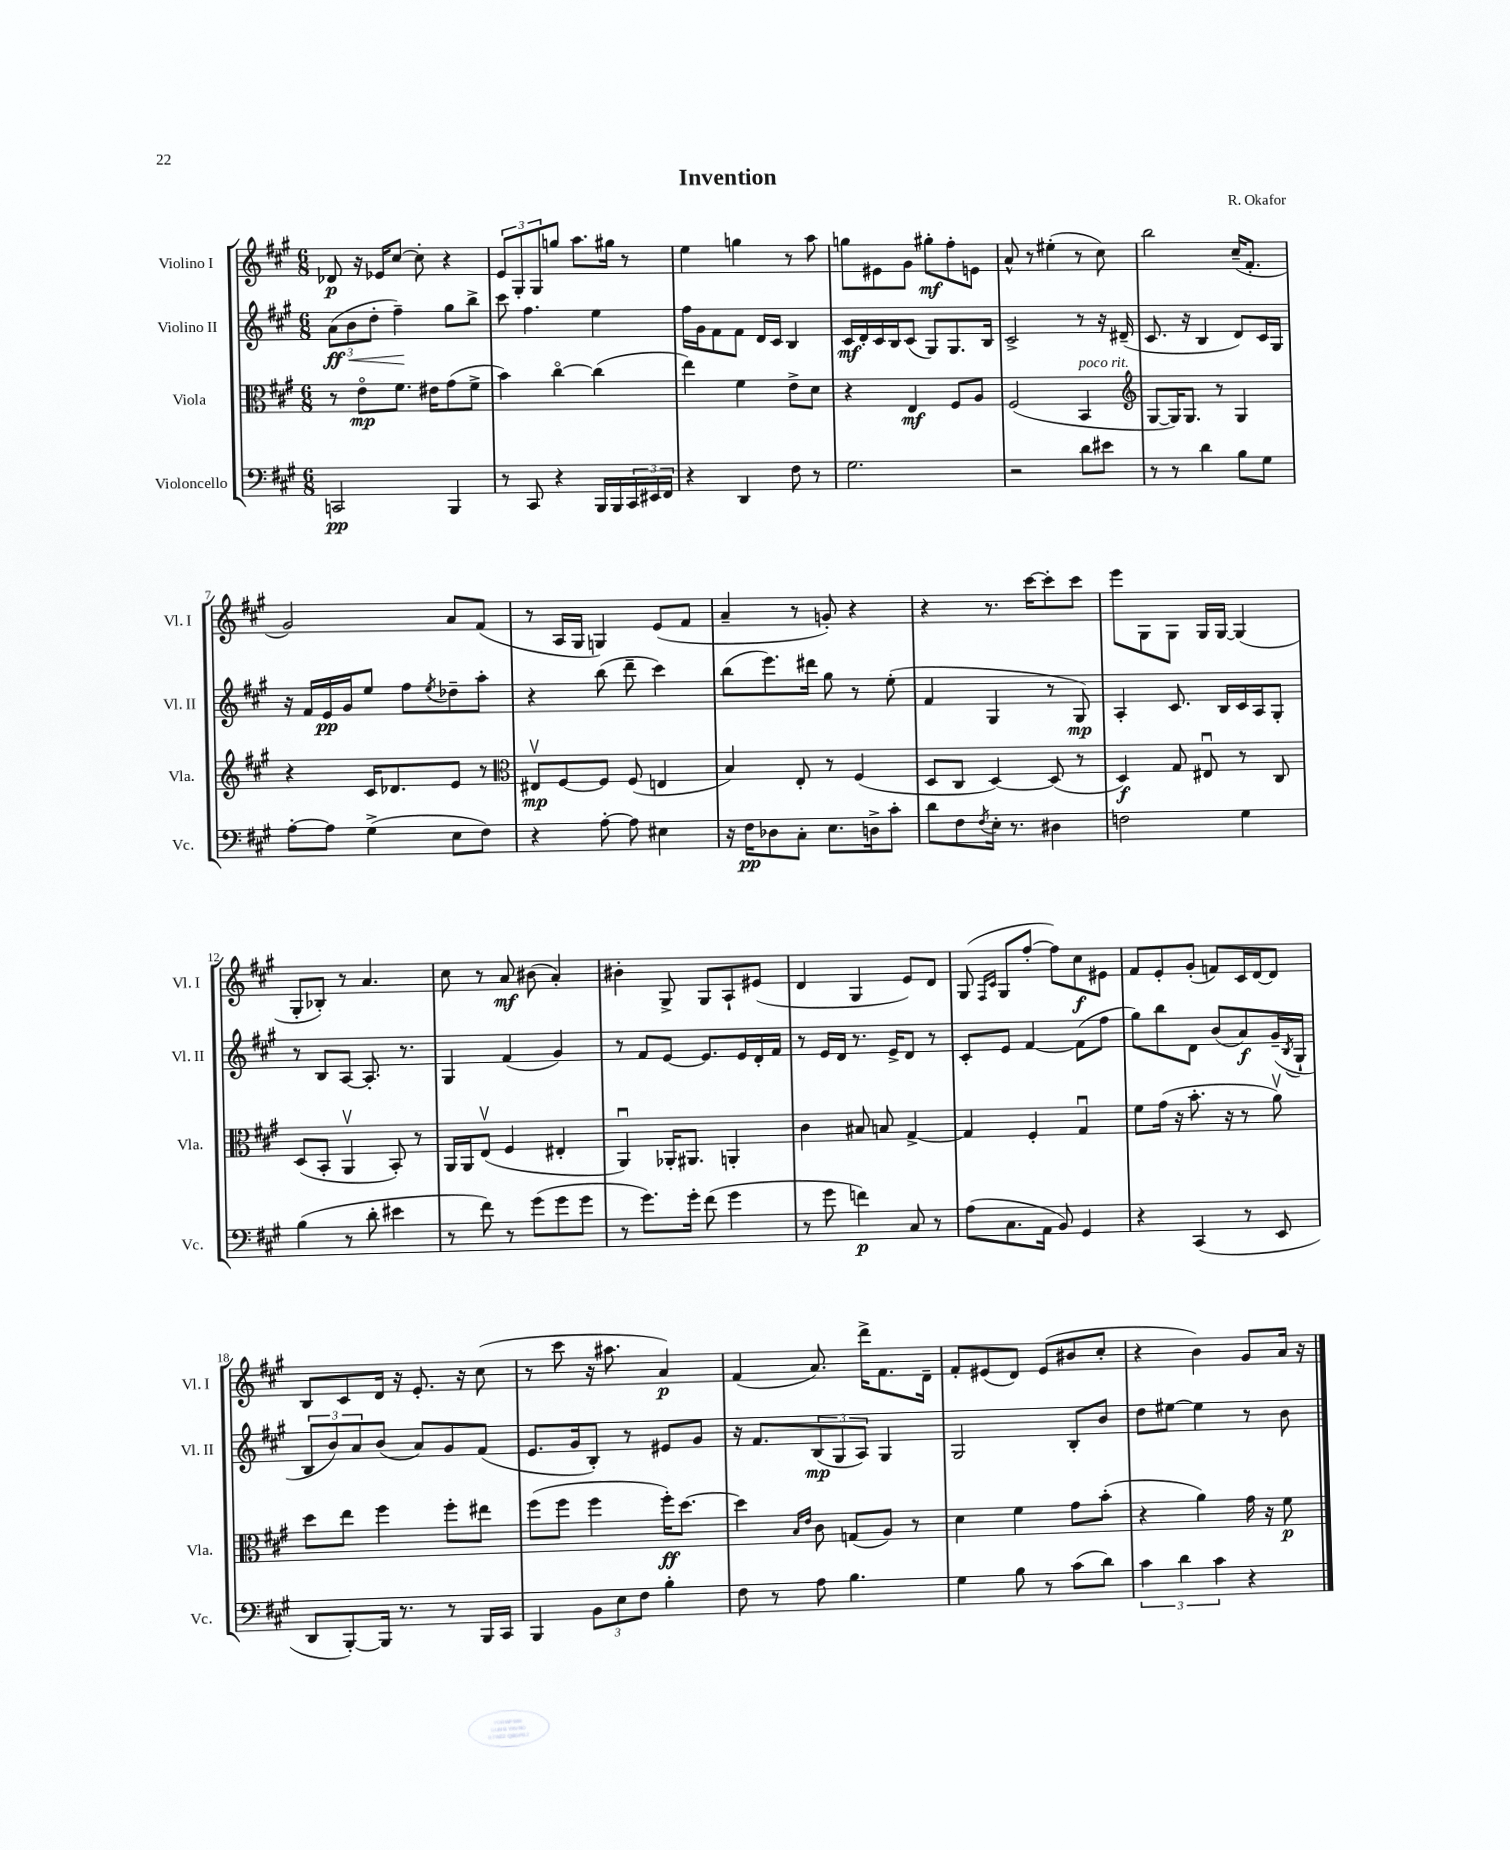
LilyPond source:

\header { title = "Invention" composer = "R. Okafor" }
<<
\new StaffGroup <<
\new Staff = "s0" \with { instrumentName = "Violino I" shortInstrumentName = "Vl. I" } {
    \clef treble \key a \major \numericTimeSignature \time 6/8
    des'8\p r16 ees'16 cis''8~ cis''8-. r4 |
    \tuplet 3/2 { e'8 gis8-. gis8 } g''8 a''8. gis''16 r8 |
    e''4 g''4 r8 a''8 |
    g''8 eis'8 gis'8 gis''8-.\mf fis''8-. e'8 |
    a'8-^ r8 eis''4-.( r8 cis''8) |
    b''2 cis''16--( fis'8.-. |
    gis'2) a'8 fis'8( |
    r8 a16 gis16 g4) e'8( fis'8 |
    a'4-- r8 g'8-.) r4 |
    r4 r8. cis'''16~ cis'''8-. cis'''8 |
    e'''8 gis8 gis8 gis16 gis16~ gis4( |
    gis8-. bes8-.) r8 a'4. |
    cis''8 r8 a'8\mf bis'8( a'4-.) |
    bis'4-. gis8-> gis8 a8-! eis'8( |
    d'4 gis4 e'8) d'8 |
    gis8( \grace { fis16 cis'16 } gis8 fis''8~-. fis''8) cis''8\f eis'8 |
    fis'8 e'8-. gis'8-.( f'8) cis'16 d'16~ d'8 |
    b8 cis'8 d'16 r16 e'8.-. r16 cis''8( |
    r8 cis'''8 r16 ais''8. a'4\p) |
    fis'4( a'8.) d'''16-> fis'8. d'16-- |
    fis'8-. eis'8( d'8) eis'8( bis'8 cis''8-. |
    r4 b'4) gis'8 a'16 r16 \bar "|." |
}
\new Staff = "s1" \with { instrumentName = "Violino II" shortInstrumentName = "Vl. II" } {
    \clef treble \key a \major \numericTimeSignature \time 6/8
    \tuplet 3/2 { a'8\ff\<( b'8 d''8-. } fis''4--\!) gis''8 b''8-> |
    cis'''8 fis''4. e''4 |
    fis''16 gis'16 fis'8 fis'8 d'16 cis'16 b4 |
    cis'16\mf d'16-. cis'16 b16 cis'8( gis8) gis8. b16 |
    cis'2-> r8 r16 dis'16--( |
    cis'8. r16 b4 d'8) cis'16 gis16 |
    r16 fis'16 e'16\pp gis'16 e''8 fis''8 \acciaccatura { e''8 } des''8-- a''8-. |
    r4 b''8( d'''8-- cis'''4) |
    b''8( e'''8.) dis'''16 gis''8 r8 e''8-.( |
    fis'4 gis4 r8 gis8\mp) |
    a4-. cis'8. b16 cis'16 a16 gis8-. |
    r8 b8 a8~ a8.-. r8. |
    gis4 fis'4( gis'4) |
    r8 fis'8 e'8~ e'8. e'16 d'16-. fis'16 |
    r8 e'16 d'16 r8. e'16-> d'8 r8 |
    cis'8-. e'8 fis'4~ fis'8( fis''8 |
    gis''8) b''8 d'8 b'8( a'8\f) gis'16--( \acciaccatura { b8 } gis16-! |
    \tuplet 3/2 { b8 b'8) a'8 } b'8( a'8) gis'8 fis'8( |
    e'8. gis'16 b8-.) r8 eis'8 gis'8 |
    r16 fis'8. \tuplet 3/2 { b8\mp( gis8 a8) } gis4 |
    gis2 b8-. b'8 |
    d''8 eis''8~ eis''4 r8 b'8 \bar "|." |
}
\new Staff = "s2" \with { instrumentName = "Viola" shortInstrumentName = "Vla." } {
    \clef alto \key a \major \numericTimeSignature \time 6/8
    r8 e'8\flageolet\mp fis'8. eis'16 gis'8( fis'8-> |
    b'4) cis''4~\flageolet cis''4( |
    e''4) fis'4 e'8-> d'8 |
    r4 e4\mf fis8 a8 |
    fis2( b,4^\markup { \italic "poco rit." } |
    \clef treble gis8~ gis16) gis8. r8 gis4 |
    r4 cis'16 des'8. e'8 r8 |
    \clef alto eis8\upbow\mp fis8~ fis8 fis8( e4 |
    b4) e8-. r8 fis4( |
    d8 cis8 d4~) d8( r8 |
    d4\f) gis8 eis8\downbow r8 cis8 |
    d8( b,8-. a,4\upbow b,8-.) r8 |
    a,16 a,16 e8\upbow( fis4 eis4-. |
    a,4\downbow) aes,16-. ais,8. a,4-. |
    cis'4 bis8 b8 gis4~-> |
    gis4 fis4-. gis4\downbow |
    fis'8 gis'16( r16 b'8.-. r16 r8 a'8\upbow) |
    d''8 e''8 fis''4 fis''8-. eis''8 |
    fis''8( fis''8 fis''4 fis''16-.\ff) d''8.~ |
    d''4 \grace { b16 e'16 } cis'8 g8( a8) r8 |
    d'4 fis'4 gis'8 b'8-.( |
    r4 a'4) gis'16 r16 fis'8\p \bar "|." |
}
\new Staff = "s3" \with { instrumentName = "Violoncello" shortInstrumentName = "Vc." } {
    \clef bass \key a \major \numericTimeSignature \time 6/8
    c,2\pp b,,4 |
    r8 cis,8 r4 b,,16 b,,16 \tuplet 3/2 { cis,16 eis,16 fis,16 } |
    r4 d,4 fis8 r8 |
    gis2. |
    r2 d'8 eis'8 |
    r8 r8 d'4 b8 gis8 |
    a8~-. a8 gis4->( e8 fis8) |
    r4 a8~-. a8 eis4 |
    r16 fis16\pp des8 cis8-. e8. d16-> cis'8-. |
    d'8 fis8 \acciaccatura { fis8 } e16-. r8. dis4 |
    f2 gis4 |
    b4( r8 d'8-. eis'4 |
    r8 fis'8) r8 gis'8( gis'8 gis'8 |
    r8 gis'8.) gis'16-. fis'8( gis'4 |
    r8 gis'8 f'4\p) cis8 r8 |
    a8( cis8. a,16 b,8) gis,4 |
    r4 cis,4( r8 e,8 |
    d,8 b,,8~-.) b,,16 r8. r8 b,,16 cis,16 |
    b,,4 \tuplet 3/2 { b,8 e8 fis8 } b4-. |
    fis8 r8 a8 b4. |
    gis4 b8 r8 cis'8( d'8) |
    \tuplet 3/2 { cis'4 d'4 cis'4 } r4 \bar "|." |
}
>>
>>
